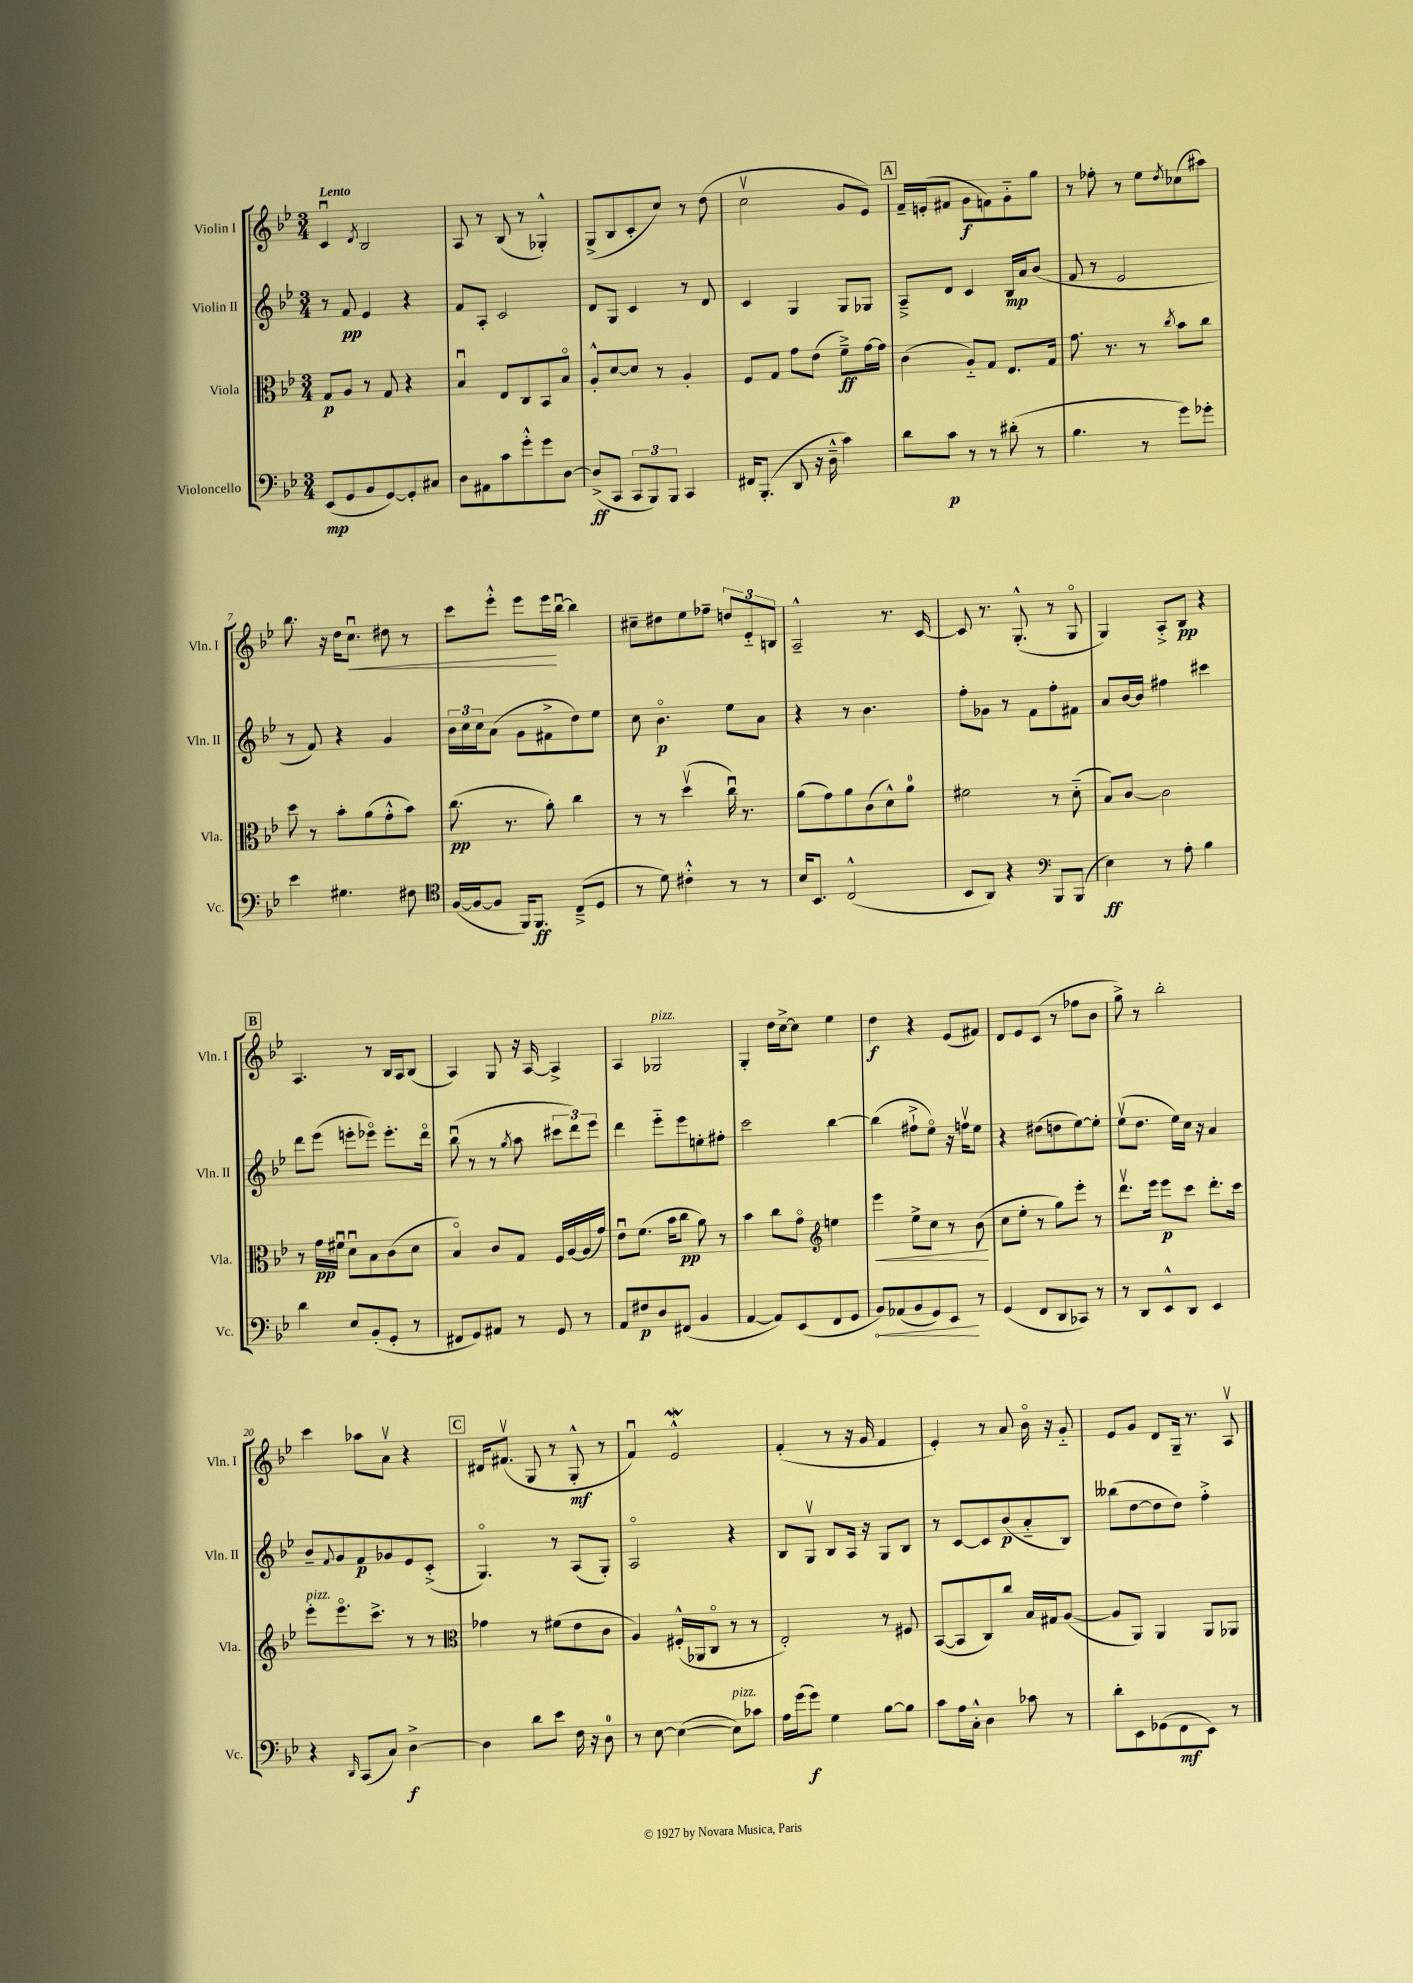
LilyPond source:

<<
\new StaffGroup <<
\new Staff = "s0" \with { instrumentName = "Violin I" shortInstrumentName = "Vln. I" } {
    \clef treble \key bes \major \numericTimeSignature \time 3/4 \tempo "Lento"
    c'4\downbow \acciaccatura { d'8 } bes2 |
    a8 r8 bes8( r8 ges4-.-^) |
    g8->( bes8 c'8-. c''8) r8 d''8( |
    c''2\upbow g'8 ees'8) |
    \mark \markup { \box "A" } f'16-- e'16-.( fis'8 g'8\f f'8) g'8-_ g''8 |
    r8 fes''8-. r8 ees''8 \acciaccatura { d''8 } ces''8( ais''8) |
    bes''8. r16 d''16 c''8.\downbow\< dis''8 r8 |
    c'''8 ees'''8-.-^ ees'''8 ees'''16\! bes''16~\downbow bes''4 |
    cis''8-- dis''8 ees''8 fes''8-- \tuplet 3/2 { d''8 ees'8-_ b8 } |
    a2---^ r8. c'16~ |
    c'8 r8. g8.-.-^( r8 g8\flageolet |
    g4) a8-.-> bes8\pp r4 |
    \mark \markup { \box "B" } a4. r8 bes16 a16 bes8( |
    a4) g8 r16 a16~ a4-> |
    a4 ges2^\markup { \italic "pizz." } |
    g4-. d''16 c''16~-> c''8 ees''4 |
    d''4\f r4 ees'8( fis'8) |
    d'8 ees'8 c'8( r8 fes''8 bes'8 |
    g''8->) r8 bes''2-. |
    c'''4 aes''8 a'8\upbow r4 |
    \mark \markup { \box "C" } dis'16 fis'8.\upbow( g8 r8 g8-.-^\mf r8 |
    f'4\downbow) ees'2-^\mordent |
    f'4-.( r8 r16 g'16 f'4 |
    ees'4-.) r8 a'8 bes'16\flageolet r16 g'8-_ |
    ees'8 g'8 d'8 g16-- r8. a8\upbow \bar "|." |
}
\new Staff = "s1" \with { instrumentName = "Violin II" shortInstrumentName = "Vln. II" } {
    \clef treble \key bes \major \numericTimeSignature \time 3/4
    r8 f'8\pp ees'4 r4 |
    f'8 a8-. c'2 |
    d'8 g8 c'4 r8 d'8 |
    c'4 g4 g8 ges8 |
    \mark \markup { \box "A" } a8---> d'8 c'4 bes16\mp a'16 bes'8( |
    f'8 r8 ees'2 |
    r8 f'8) r4 g'4 |
    \tuplet 3/2 { bes'16 c''16 c''16 } a'8( g'8 fis'8-> d''8) ees''8 |
    c''8 bes'4.\flageolet\p ees''8 a'8 |
    r4 r8 bes'4. |
    f''8-. ges'8 r8 f'8 f''8-. fis'8 |
    a'8 bes'16~ bes'16 fis''4 cis'''4 |
    \mark \markup { \box "B" } d'''8 ees'''8( e'''8-. ees'''8\flageolet) ees'''8.-. d'''16\flageolet |
    bes''8\downbow( r8 r8 \acciaccatura { g''8 } a''8 \tuplet 3/2 { cis'''8 d'''8) ees'''8 } |
    d'''4 ees'''8-_ ees'''8 e''8-. fis''8-. |
    c'''2 bes''4~ |
    bes''4( fis''8-!-> ees''8\flageolet) r16 f''16\upbow ees''8 |
    r4 dis''8( d''8 ees''8~) ees''8-. |
    ees''8\upbow( d''8. ees''16) c''16 r16 a'4 |
    bes'8-- \appoggiatura { f'8 } g'8 f'8\p ges'8 ees'8 c'8-.->( |
    \mark \markup { \box "C" } g4.\flageolet) r8 a8( g8-.) |
    a2\flageolet r4 |
    bes8 g8\upbow bes8 a16 r16 g8 bes8 |
    r8 c'8~ c'8 bes'8\p( a'8-_ bes8) |
    beses''8( d''8~ d''8 d''8) f''4-.-> \bar "|." |
}
\new Staff = "s2" \with { instrumentName = "Viola" shortInstrumentName = "Vla." } {
    \clef alto \key bes \major \numericTimeSignature \time 3/4
    g8\p a8 r8 g8 r4 |
    bes4\downbow ees8 c8 bes,8 bes8\flageolet |
    a8-.-^ d'8~ d'8 r8 a4-. |
    f8 g8 g'8 ees'8( f'8--->\ff) g'16~ g'16 |
    \mark \markup { \box "A" } c'4( a8-_) g8 ees8. g16 |
    g'8. r8. r8 \acciaccatura { c''8 } bes'8 c''8 |
    d''8 r8 bes'8-. a'8( g'8-.-^ bes'8) |
    c''8.\pp( r8. a'8-.) c''4 |
    r8 r8 d''4\upbow( c''16\downbow) r8. |
    a'8( g'8) a'8 c'8( d'8-^) a'8-0 |
    fis'2 r8 d'8-_( |
    bes8) c'8~ c'2 |
    \mark \markup { \box "B" } r8 g'16\pp fis'16\downbow d'8\downbow bes8 c'8( d'8 |
    bes4\flageolet) c'8 g8 f16 a16~ a16( g'16) |
    ees'8\downbow f'8.( bes'16 c''8\pp a'8) r8 |
    bes'4 c''8 g'8\flageolet \clef treble e''4 |
    ees'''4\< ees''8-> c''8 r8 bes'8\!( |
    c''8 ees''8-. r8 g''8) ees'''8-. r8 |
    d'''8.\upbow ees'''16 ees'''8\p c'''8 d'''8.-. c'''16 |
    ees'''8-.^\markup { \italic "pizz." } ees'''8.\flageolet c'''8.-> r8 r8 |
    \mark \markup { \box "C" } \clef alto ges'4 r8 fis'8( ees'8 c'8 |
    a4) fis16-.-^( aes,16 c8\flageolet r8 r8 |
    ees2-.) r8 fis8 |
    bes,8~( bes,8 c8) c''8 bes16 gis16 a8~( |
    a8 a,8) a,4 a,8 aes,8 \bar "|." |
}
\new Staff = "s3" \with { instrumentName = "Violoncello" shortInstrumentName = "Vc." } {
    \clef bass \key bes \major \numericTimeSignature \time 3/4
    ees,8\mp( g,8 bes,8 g,8~) g,8-. cis8 |
    d8 ais,8 c'8 g'8-.-^ g'8 d8~ |
    d8->\ff( c,8 \tuplet 3/2 { c,8 bes,,8) bes,,8 } c,4 |
    fis,16 bes,,8.-.( d,8 r16 d16---^ c'4) |
    \mark \markup { \box "A" } d'8 c'8\p r8 r8 dis'8-.( r8 |
    bes4. r8 g'8) ges'8-. |
    ees'4 gis4. fis8 |
    \clef tenor f16~( f16~ f8 f,16) f,8.\ff c8--->( d8 |
    r8 d'8) cis'4-.-^ r8 r8 |
    bes16 bes,8. c2-^( |
    bes,8 a,8) r4 \clef bass bes,,8 bes,,8( |
    ees4\ff) r8 a8-. bes4 |
    \mark \markup { \box "B" } d'4 ees8 bes,8-.( g,8-. r8 |
    fis,8 g,8) ais,8 r8 g,8 r8 |
    a,8 fis8\p d8 fis,8( bes,4 |
    a,4~ a,8) ees,8( f,8 g,8 |
    \once \override Hairpin.circled-tip = ##t bes,8\<) aes,8( bes,8 g,8) ees,8\! r8 |
    g,4( f,8 d,8 ces,8) r8 |
    r8 d,8 ees,8-^ d,8 ees,4 |
    r4 \grace { d,16 } c,8( c8) d4~->\f |
    \mark \markup { \box "C" } d4 d'8 ees'8 f16 r16 d8-0 |
    r8 ees8~ ees4~( ees8^\markup { \italic "pizz." }) ces'8 |
    a16 g'16( g'8\f) g4 bes8~ bes8 |
    c'8 a16 c16-.-^ d4 ces'8 r8 |
    d'8-. ees,8 ges,8( f,8\mf ees,8) r8 \bar "|." |
}
>>
>>
